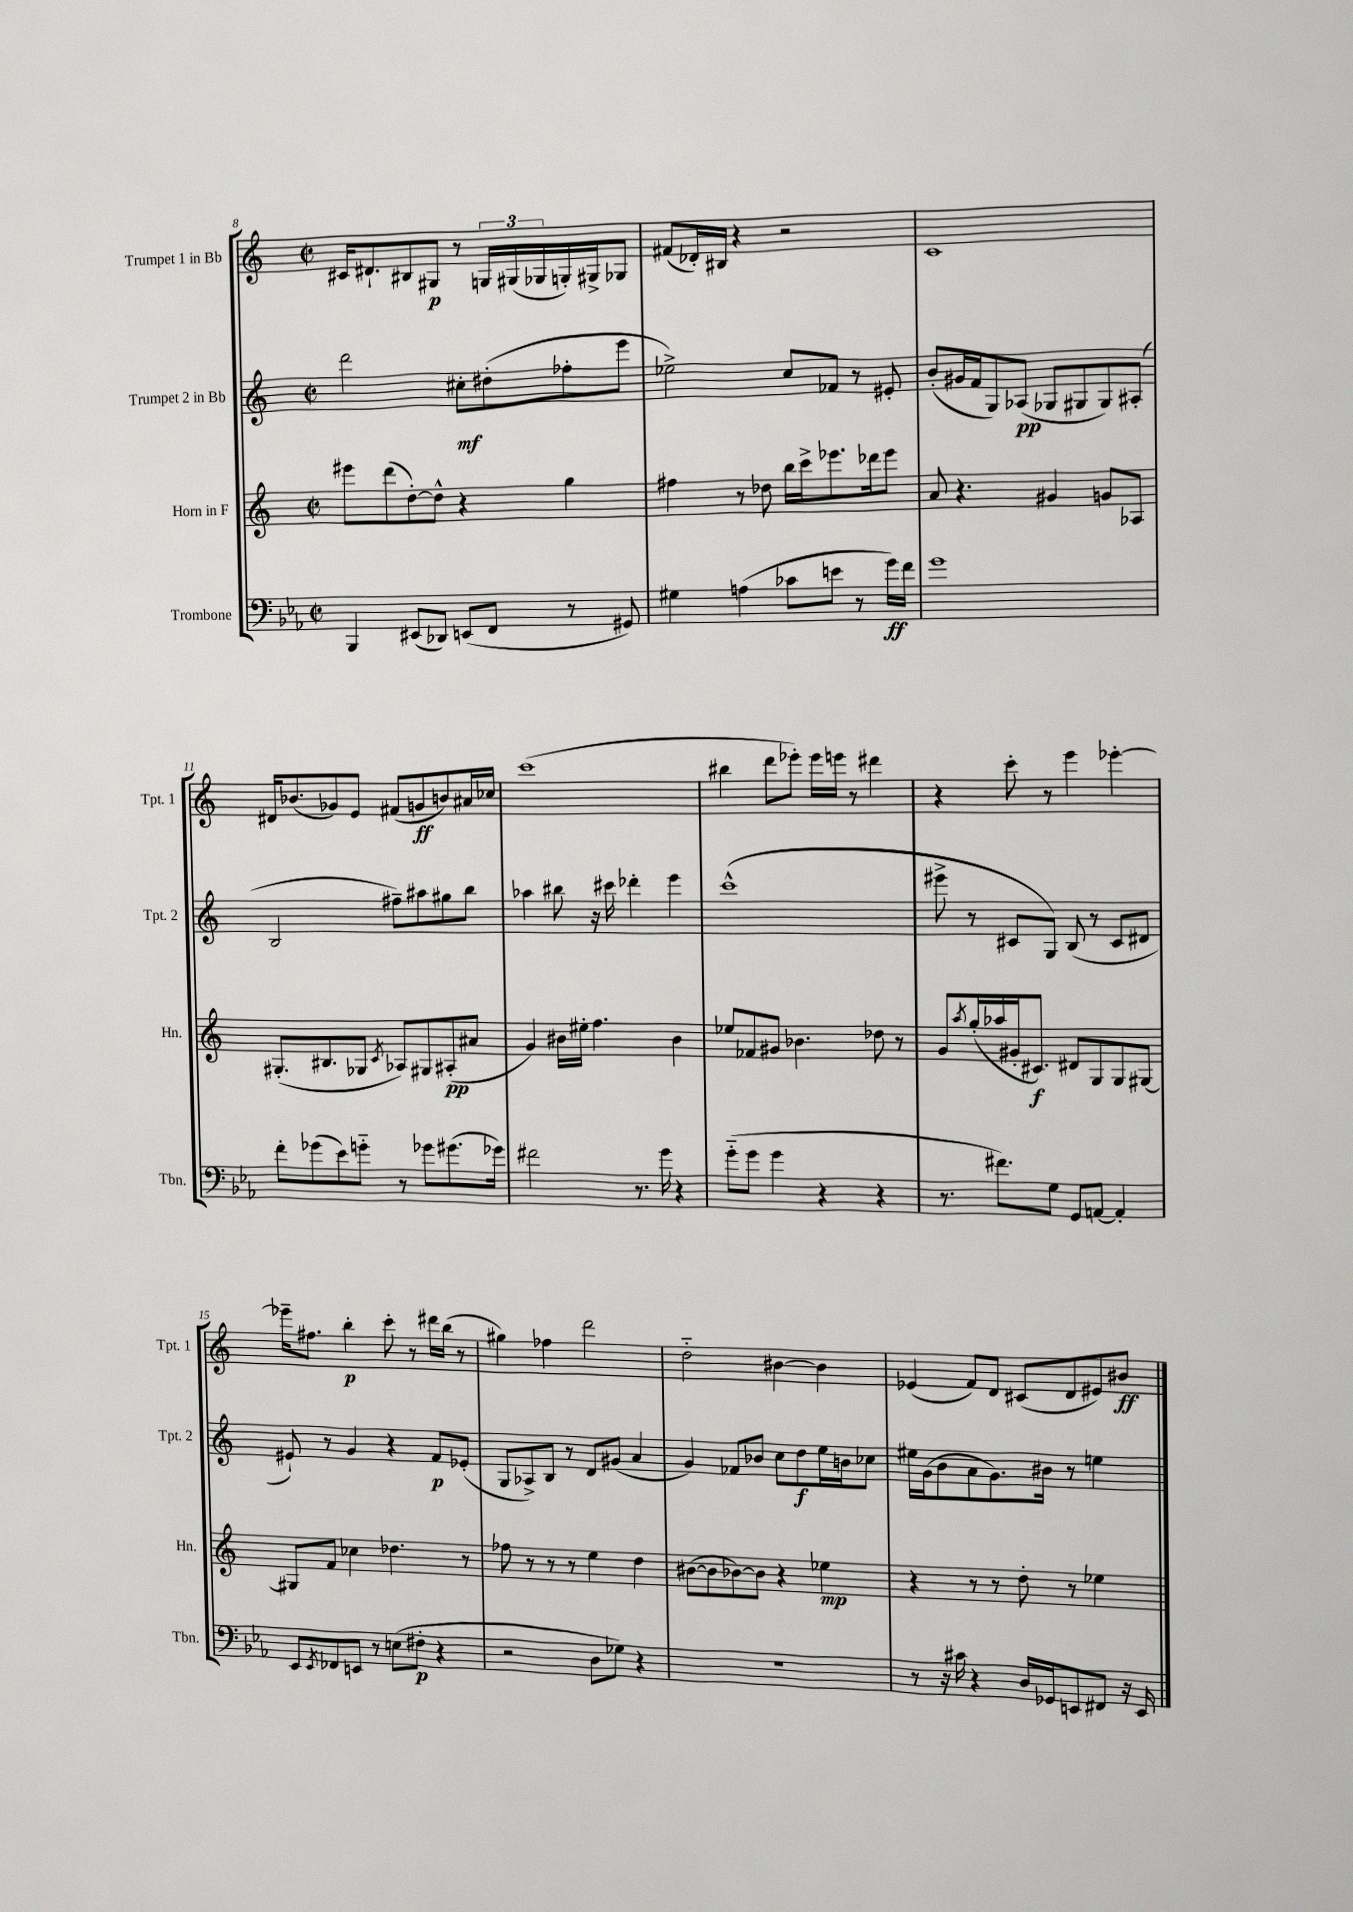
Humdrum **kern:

**kern	**kern	**kern	**kern
*staff4	*staff3	*staff2	*staff1
*clefF4	*clefG2	*clefG2	*clefG2
*k[b-e-a-]	*k[]	*k[]	*k[]
*M2/2	*M2/2	*M2/2	*M2/2
*met(c|)	*met(c|)	*met(c|)	*met(c|)
4BBB-	8eee#	2ddd	16c#
.	.	.	8.d#`
.	(8ddd	.	.
(8EE#	[8dd')	.	8B#
8DD-)	8dd^^]	.	8G#
(8EE	4r	8cc#'	8r
8FF	.	(8dd#'	24G
.	.	.	(24G#
.	.	.	24G-
8r	4gg	8ff-'	16G')
.	.	.	16G#^
8GG#)	.	8eee	8G-
=	=	=	=
4G#	4ff#	2ee-^)	(8f#
.	.	.	16d-')
.	.	.	16B#
(4A	8r	.	4r
.	8dd-	.	.
8c-	16bb	8cc	2r
.	16ccc^	.	.
8e	8.eee-	8f-	.
8r	.	8r	.
.	16ddd-	.	.
16g)	8eee-	8e#'	.
16f	.	.	.
=	=	=	=
1g	8a	(8b'	1c
.	4.r	16g#	.
.	.	16f	.
.	.	8G)	.
.	.	(8A-	.
.	4g#	8G-	.
.	.	8G#	.
.	8g	8G#)	.
.	8A-	(8A#'	.
=	=	=	=
8f'	(8.G#'	2B	16d#
.	.	.	(8.b-
(8g-	.	.	.
.	8.B#	.	.
8e-)	.	.	8g-)
8g'~	8G-	.	8e
.	8qc	.	.
8r	8A-)	8ff#~)	(8f#
8g-	8G#	8aa#	8g
(8.g#	(8A#'	8gg#	8b)
.	8a#	8bb	16a#
16g-)	.	.	16cc-
=	=	=	=
2f#	4g)	4aa-	(1ccc
.	16b#	8bb#	.
.	16ee#'	.	.
.	4.ff	16r	.
.	.	16ccc#	.
8.r	.	4ddd-'	.
16g	.	.	.
4r	4b#	4eee	.
=	=	=	=
(8g'~	8ee-	(1ccc^^	4bb#
8g	8f-	.	.
4g	8g#	.	8ddd
.	4.b-	.	8eee-')
4r	.	.	16eee-
.	.	.	16eee
.	.	.	8r
4r	8dd-	.	4ddd#
.	8r	.	.
=	=	=	=
8.r	8g	8eee#^	4r
.	8qaa	.	.
.	(16gg'	8r	.
8.f#)	16aa-	.	.
.	16g#'	8c#	8ccc'
.	8.c#)	.	.
8G	.	8G)	8r
8GG	8d#	(8B	4eee
[8AA	8G	8r	.
4AA']	8G	8c#	[4eee-'
.	[8G#	8d#	.
=	=	=	=
8EE-	8G#]	8e#`)	16eee-~]
.	.	.	8.ff#
8qEE-	.	.	.
8FF-	8f	8r	.
8EE	4cc-	4g	4bb'
8r	.	.	.
(8E	4.dd-	4r	8ccc'
8F#'	.	.	8r
4r	.	8f	16ddd#
.	.	.	(16bb
.	8r	(8e-'	8r
=	=	=	=
2r	8ff-	8G	4gg#)
.	8r	8A-^)	.
.	8r	8B	4ff-
.	8r	8r	.
8D	4ee	8d	2ddd
8G-)	.	(8g#	.
4r	4dd	4a	.
=	=	=	=
1r	([8b#	4g)	2dd'~
.	8b#]	.	.
.	[8b-)	8f-	.
.	8b-]	8b-	.
.	4r	8cc	[4b#
.	.	8dd	.
.	4ee-	16ee	4b#]
.	.	16b	.
.	.	8cc-	.
=	=	=	=
8r	4r	16ee#	(4e-
.	.	(16g	.
16r	.	8b	.
16c#	.	.	.
4r	8r	8a	8f)
.	8r	8.g)	8d
16D	8dd'	.	(8c#
16GG-	.	16b#	.
8EE	8r	8r	8d
8FF#	4ee-	4ee	8e#)
16r	.	.	8b#
16EE	.	.	.
==	==	==	==
*-	*-	*-	*-
